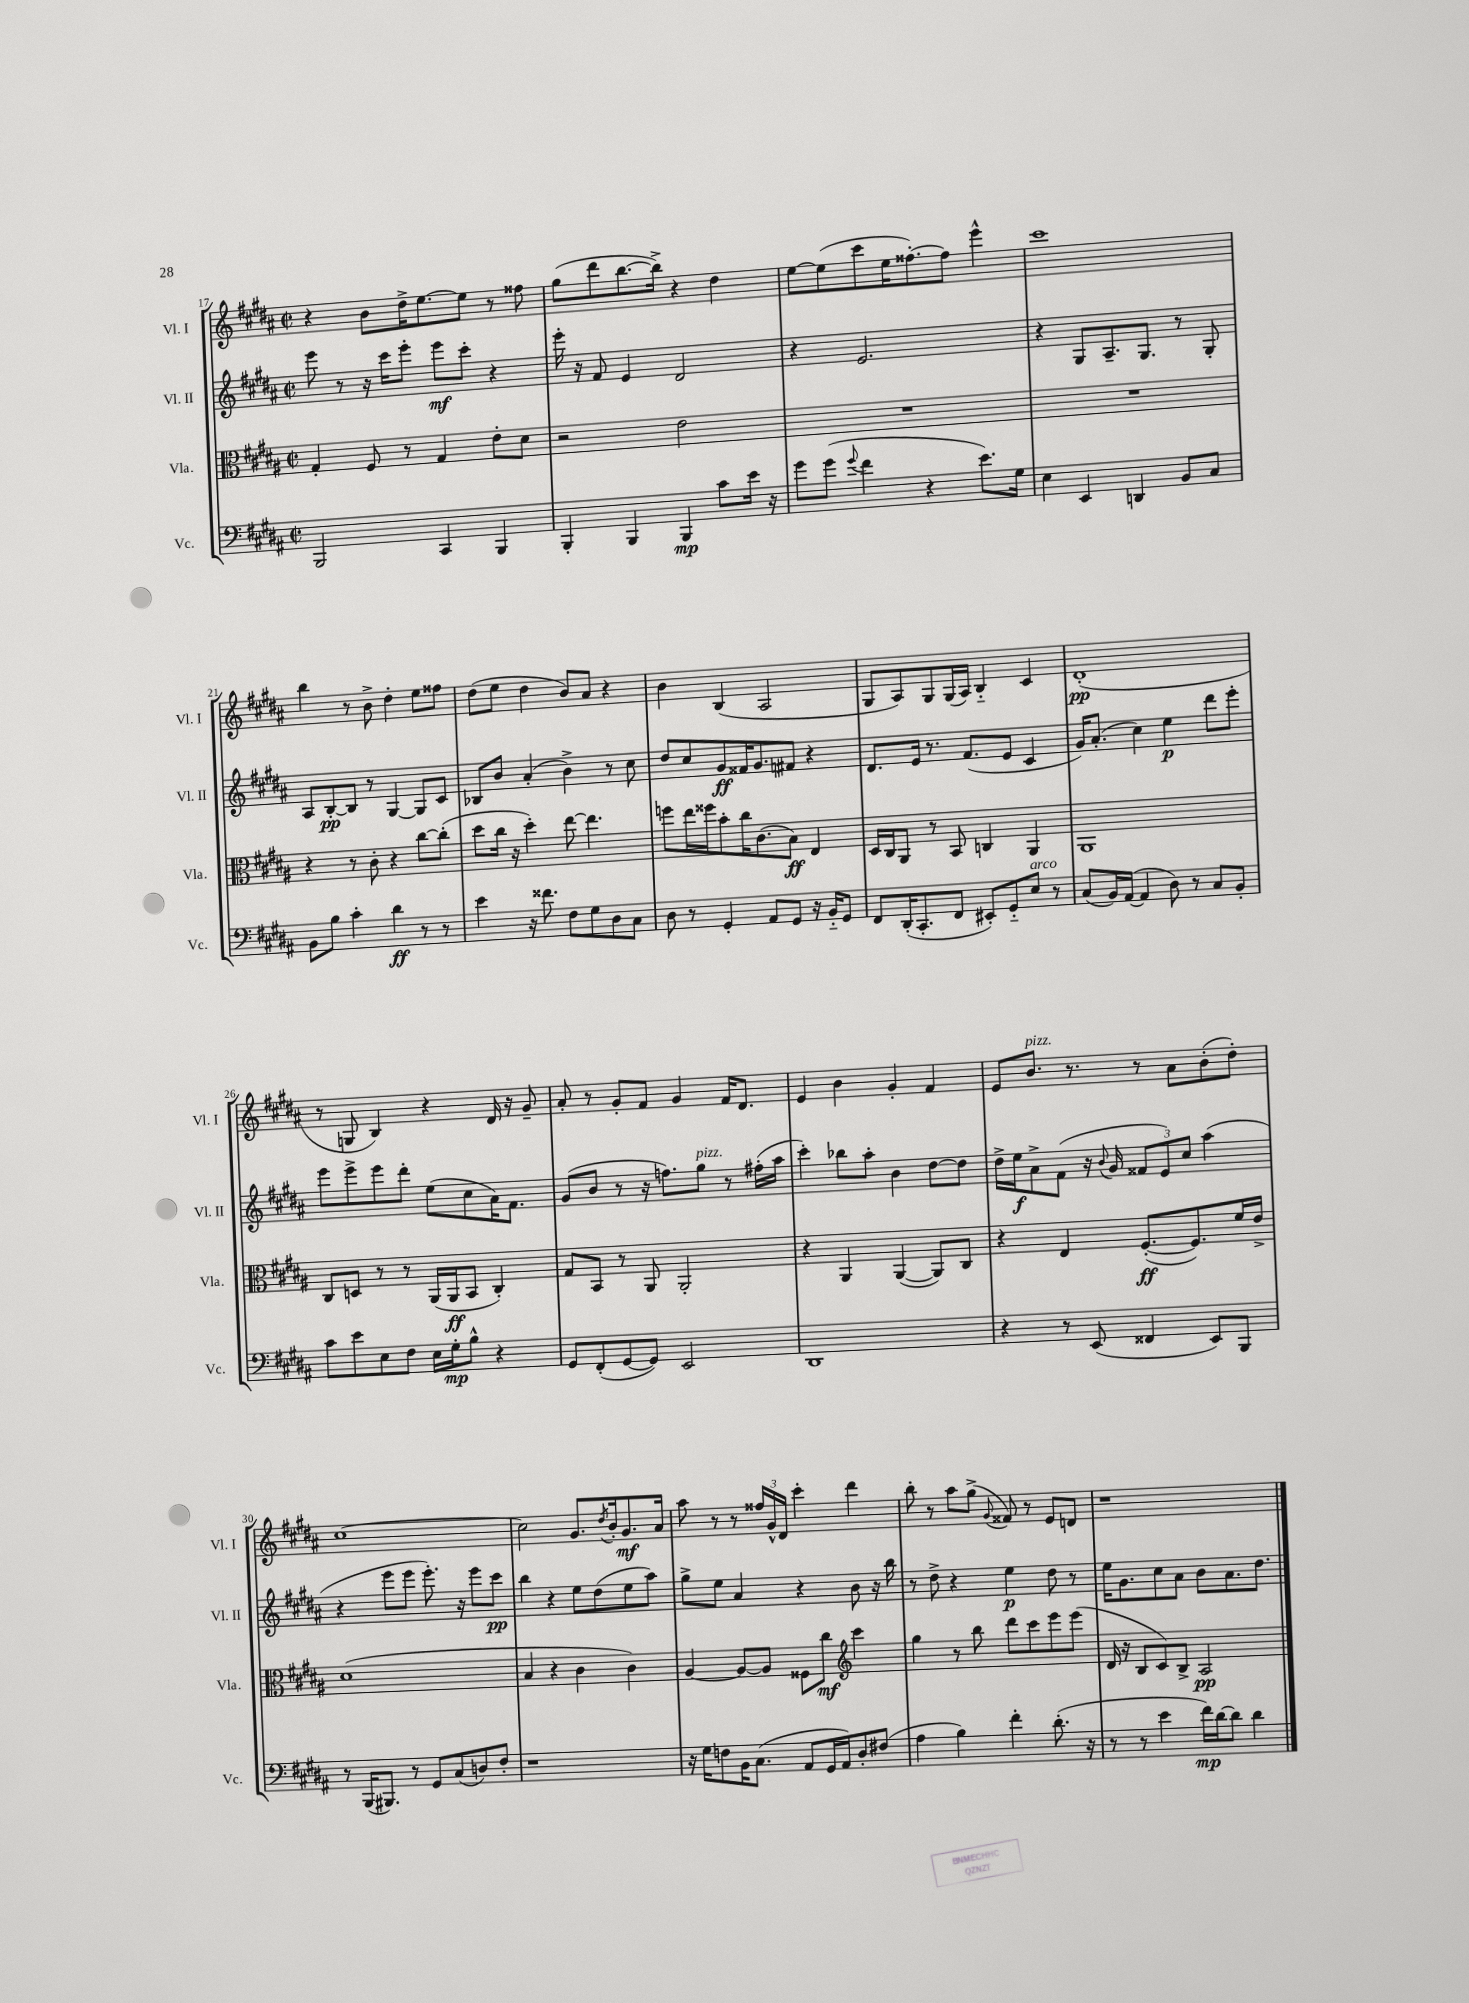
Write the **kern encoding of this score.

**kern	**kern	**kern	**kern
*staff4	*staff3	*staff2	*staff1
*clefF4	*clefC3	*clefG2	*clefG2
*k[f#c#g#d#a#]	*k[f#c#g#d#a#]	*k[f#c#g#d#a#]	*k[f#c#g#d#a#]
*M2/2	*M2/2	*M2/2	*M2/2
*met(c|)	*met(c|)	*met(c|)	*met(c|)
2BBB	4G#'	8eee	4r
.	.	8r	.
.	8F#	16r	8b
.	.	16ccc#	.
.	8r	8eee'	16dd#^
.	.	.	[8.ee
4CC#	4G#	8eee	.
.	.	8ccc#'	8ee]
4BBB	8e'	4r	8r
.	8d#	.	8ff##
=	=	=	=
4BBB'	2r	16eee'	(8gg#
.	.	16r	.
.	.	8f#	8ddd#
4BBB	.	4e	[8.bb
.	.	.	16bb^])
4BBB	2e	2d#	4r
8c#	.	.	4dd#
16e	.	.	.
16r	.	.	.
=	=	=	=
8g#	1r	4r	[8ee
(8g#	.	.	(8ee]
8qqg#	.	.	.
4f#	.	2.e	8ccc#
.	.	.	16ee
.	.	.	[8.ff##')
4r	.	.	.
.	.	.	8ff##]
8.e)	.	.	4eee^^
16G#	.	.	.
=	=	=	=
4E	1r	4r	1ccc#
4EE	.	8G#	.
.	.	8.A#~	.
4DD	.	.	.
.	.	8.G#	.
8BB	.	8r	.
8C#	.	8G#'	.
=	=	=	=
8BB	4r	8A#	4bb
8B	.	[8B'	.
4c#'	8r	8B]	8r
.	8c#'	8r	8b^
4d#	4r	[4G#	4dd#'
8r	[8cc#	8G#]	8ee
8r	(8cc#']	8c#	8ff##
=	=	=	=
4e	8dd#	8B-	(8dd#
.	16cc#	8b	8ee
.	16r	.	.
16r	4dd#')	(4a#'	4dd#
8.f##	.	.	.
8F#	[8ee	4b^)	8b)
8G#	4.ee]	.	8a#
8D#	.	8r	4r
8C#	.	8cc#	.
=	=	=	=
8D#	8ff	8dd#	4b
8r	16ee	8cc#	.
.	16ff##	.	.
4GG#'	8b'	8g#	(4B
.	16cc#	16f##	.
.	(8.c#	8.g#	.
8AA#	.	.	2A#
8GG#	8B)	8f#	.
16r	4E	4r	.
16BB'~	.	.	.
8GG#	.	.	.
=	=	=	=
8FF#	16D#	8.d#	8G#
.	16C#	.	.
(16DD#'	8AA#	.	8A#)
8.CC#'	.	16e	.
.	8r	8.r	8G#
8FF#	8BB	.	(16G#
.	.	(8.f#	16A#)
8EE#')	4C	.	4B'~
8GG#'~	.	8e	.
8E	4AA#	4c#	4c#
8r	.	.	.
=	=	=	=
(8C#	1AA#	16g#)	(1d#'
.	.	(8.a#'	.
16BB)	.	.	.
([16AA#	.	.	.
4AA#]	.	4cc#)	.
8D#)	.	4ee	.
8r	.	.	.
8C#	.	8ddd#	.
8BB'	.	8eee'	.
=	=	=	=
8c#	8C#	8eee	8r
8e	8D	8eee^	8G
8E	8r	8eee	4B)
8F#	8r	8ddd#'	.
16E	(16AA#	(8ee	4r
16G#'	16AA#	.	.
8B^^	8BB	8cc#	.
4r	4C#')	16a#)	16d#
.	.	8.f#	16r
.	.	.	8g#~
=	=	=	=
8GG#	8G#	(8g#	8a#'
(8FF#'	8BB	8b	8r
[8GG#	8r	8r	8g#'
8GG#])	8AA#	16r	8f#
.	.	8.ff)	.
2EE	2AA#'	.	4g#
.	.	8gg#	.
.	.	8r	16f#
.	.	.	8.d#
.	.	(16ff#'	.
.	.	16aa#	.
=	=	=	=
1DD#	4r	4ccc#')	4e
.	4AA#	8bb-	4b
.	.	8aa#'	.
.	([4AA#	4b	4g#'
.	8AA#])	[8dd#	4f#
.	8C#	8dd#]	.
=	=	=	=
4r	4r	16dd#^	8e
.	.	16ee	.
.	.	8a#^	8.b
8r	4E	(8f#	.
.	.	.	8.r
(8EE	.	16r	.
.	.	8qqb	.
.	.	16g#	.
4FF##	([8.F#'	12f##	8r
.	.	12e)	.
.	.	.	8a#
.	.	12cc#	.
.	8.F#])	.	.
8EE)	.	(4aa#	(8b'
8BBB	16f#	.	8dd#')
.	16e^	.	.
=	=	=	=
8r	(1d#	4r	[1cc#
(16BBB	.	.	.
8.BBB#)	.	.	.
.	.	8eee	.
8r	.	8eee	.
8GG#	.	8.eee')	.
(8C#	.	.	.
.	.	16r	.
8D)	.	8eee	.
8F#'	.	8ccc#	.
=	=	=	=
1r	4B	4bb	2cc#]
.	4r	4r	.
.	4c#	8ee	8.g#
.	.	(8dd#	.
.	.	.	8qdd#
.	.	.	16b'
.	4c#)	8ee	8.g#
.	.	8aa#)	.
.	.	.	16a#
=	=	=	=
16r	[4A#	8gg#^	8aa#
16G#	.	.	.
8F	.	8ee	8r
16BB	8A#_	4a#	8r
(8.C#	.	.	.
.	8A#]	.	24ff##
.	.	.	24g#^^
.	.	.	24d#
8AA#	8F##	4r	4ccc#'
16GG#	8cc#	.	.
16AA#)	.	.	.
*	*clefG2	*	*
8D#'	4ccc#	8b	4ddd#
(8F#	.	16r	.
.	.	16bb	.
=	=	=	=
4A#	4gg#	8r	8bb'
.	.	8dd#^	8r
4B)	8r	4r	8aa#
.	8bb	.	(8gg#^
.	.	.	8qqg#
4f#'	8ddd#	4ee	8f##)
.	8ccc#	.	8r
(8.d#'	8eee	8dd#	8e
.	(8eee	8r	8d
16r	.	.	.
=	=	=	=
8r	16d#	16ee	1r
.	16r	8.g#	.
8r	8B	.	.
4e	8c#)	8cc#	.
.	8B^	8a#	.
16f#)	2A#	8b	.
[16d#	.	.	.
8d#]	.	8.a#	.
4d#	.	.	.
.	.	8.dd#	.
==	==	==	==
*-	*-	*-	*-
